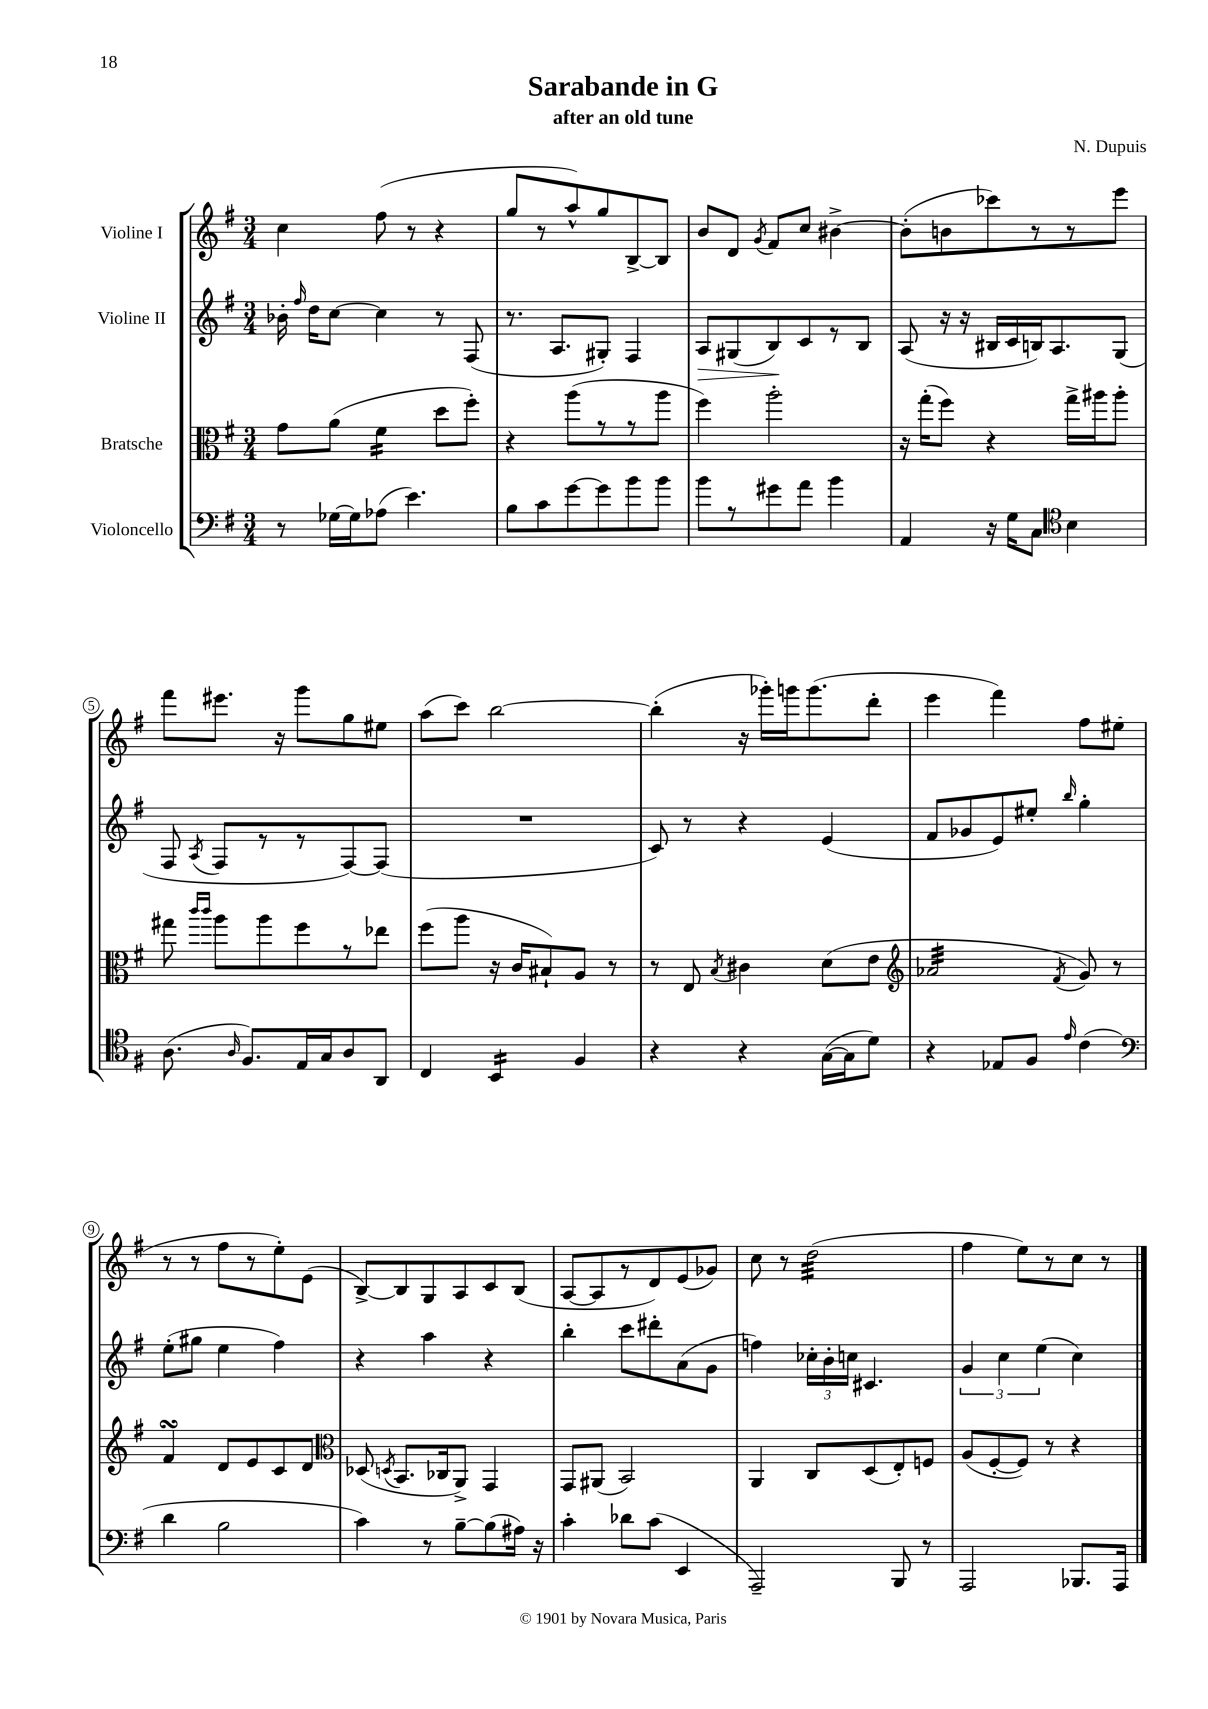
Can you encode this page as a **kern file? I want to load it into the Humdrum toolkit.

**kern	**kern	**kern	**kern
*staff4	*staff3	*staff2	*staff1
*clefF4	*clefC3	*clefG2	*clefG2
*k[f#]	*k[f#]	*k[f#]	*k[f#]
*M3/4	*M3/4	*M3/4	*M3/4
8r	8g\L	16b-'\	4cc\
.	.	16qqff#/	.
.	.	16dd\LK	.
[16G-\LL	(8a\J	[8cc\J	.
16G-\]J	.	.	.
(8A-\J	4f#\	4cc\]	(8ff#\
4.e\)	.	.	8r
.	8dd\L	8r	4r
.	8ff#'\J)	(8F#/	.
=	=	=	=
8B\L	4r	8.r	8gg/L
8c\	.	.	8r
.	.	8.A/L	.
[8g\	(8aa\L	.	8aa^^/)
8g\]	8r	8G#'/J)	8gg/
8b\	8r	4F#/	[8B^/
8b\J	8aa\J	.	8B/]J
=	=	=	=
8b\L	4ff#\)	8A/L	8b/L
8r	.	(8G#/	8d/J
.	.	.	8qg/
8g#\	2aa'\	8B/)	8f#/L
8a\J	.	8c/	8cc/J
4b\	.	8r	[4b#^\
.	.	8B/J	.
=	=	=	=
4AA/	16r	(8A/	(8b#'\]L
.	(16gg'\LK	.	.
.	8ff#\J)	16r	8b\
.	.	16r	.
16r	4r	16B#/LL	8ccc-\)
16G\LK	.	16c/	.
8C\J	.	16B/J)	8r
.	.	8.A/	.
*clefC4	*	*	*
4B\	16gg^\LL	.	8r
.	16aa#\J	.	.
.	8aa#'\J	(8G/J	8eee\J
=	=	=	=
(8.A\	8gg#\	8F#/	8fff#\L
.	16qqccc/LL	.	.
.	16qqccc/JJ	8qA/	.
.	8aa\L	8F#/L	8.eee#\J
16qqA/	.	.	.
8.F#/L)	.	.	.
.	8aa\	8r	.
.	.	.	16r
16E/L	8ff#\	8r	8ggg\L
16G/J	.	.	.
8A/	8r	[8F#/)	8gg\
8AA/J	8ee-\J	(8F#/]J	8ee#\J
=	=	=	=
4C/	(8ff#\L	2.r	(8aa\L
.	8aa\J	.	8ccc\J)
4BB/	16r	.	[2bb\
.	16c/LK	.	.
.	8B#`/)	.	.
4F#/	8A/J	.	.
.	8r	.	.
=	=	=	=
4r	8r	8c/)	(4bb'\]
.	8E/	8r	.
.	8qB/	.	.
4r	4c#\	4r	16r
.	.	.	16ggg-'\LL)
.	.	.	16ggg\J
.	.	.	(8.ggg\
([16G\LL	(8d\L	(4e/	.
16G\]J	.	.	.
8d\J)	8e\J	.	8ddd'\J
=	=	=	=
*	*clefG2	*	*
4r	2a-/	8f#/L	4eee\
.	.	8g-/	.
8E-/L	.	8e/)	4fff#\)
8F#/J	.	8ee#'/J	.
16qqe/	8qf#/	16qqbb/	.
(4c\	8g/)	4gg'\	8ff#\L
.	8r	.	(8ee#\J
=	=	=	=
*clefF4	*	*	*
4d\	4f#/	(8ee'\L	8r
.	.	8gg#\J	8r
2B\	8d/L	4ee\	8ff#\L
.	8e/	.	8r
.	8c/	4ff#\)	8ee'\)
.	8d/J	.	(8e\J
=	=	=	=
*	*clefC3	*	*
4c\)	(8D-/	4r	[8B^/L)
.	8qD/	.	.
.	8.BB/L	.	8B/]
8r	.	4aa\	8G/
.	16C-/k	.	.
[8B~\L	8AA^/J)	.	8A/
(8B\]	4GG/	4r	8c/
16A#\Jk)	.	.	(8B/J
16r	.	.	.
=	=	=	=
4c'\	8GG/L	4bb'\	[8A/L
.	(8AA#/J	.	8A/]
8d-\L	2BB/)	8ccc\L	8r
(8c\J	.	8ddd#'\	8d/)
4EE/	.	(8a\	(8e/
.	.	8g\J	8g-/J)
=	=	=	=
2AAA~/)	4AA/	4ff\)	8cc\
.	.	.	8r
.	8C/L	24cc-'\LL	(2dd\
.	.	24b'\	.
.	.	24cc\JJ	.
.	(8D/	4.c#/	.
8BBB/	8E'/)	.	.
8r	8F/J	.	.
=	=	=	=
2AAA/	(8A/L	6g/	4ff#\
.	[8F#'/	.	.
.	.	6cc\	.
.	8F#/]J)	.	8ee\L)
.	.	(6ee\	.
.	8r	.	8r
8.BBB-/L	4r	4cc\)	8cc\J
.	.	.	8r
16AAA/Jk	.	.	.
==	==	==	==
*-	*-	*-	*-
